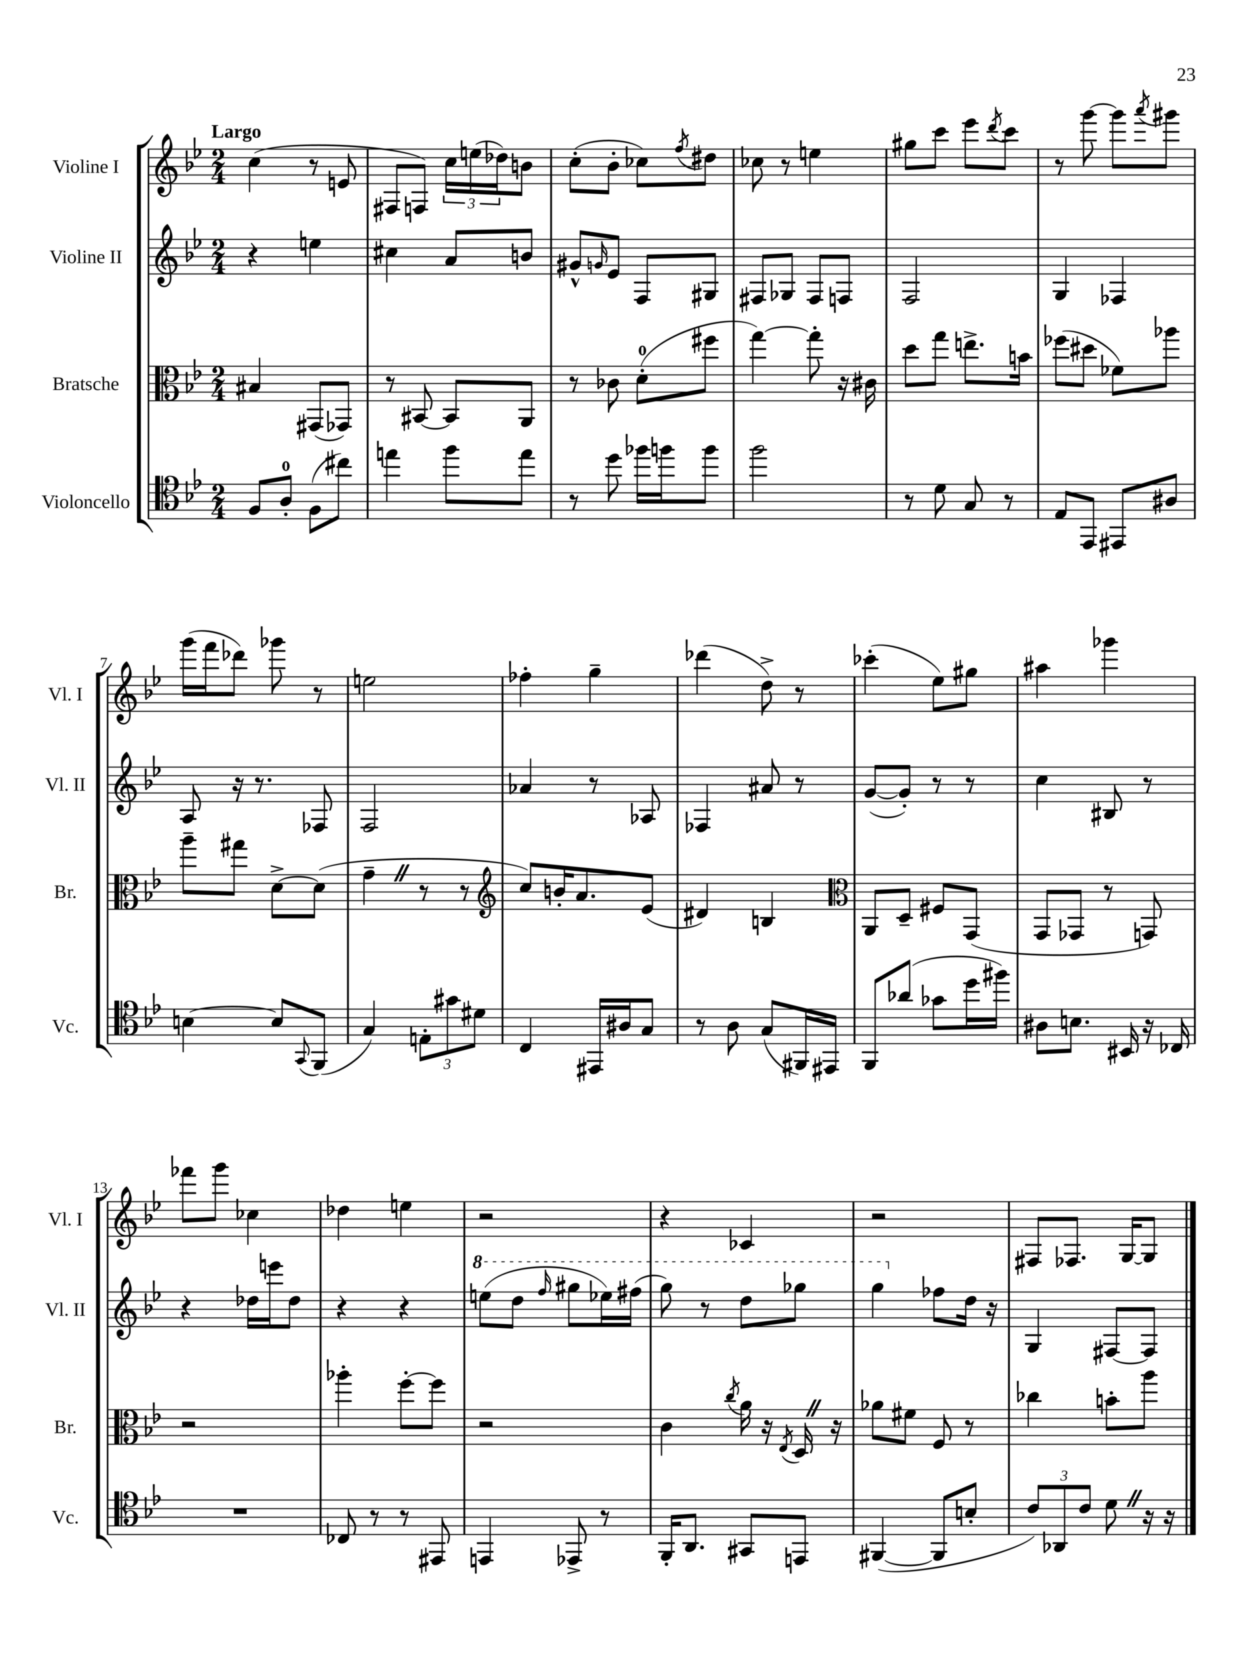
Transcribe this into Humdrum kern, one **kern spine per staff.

**kern	**kern	**kern	**kern
*staff4	*staff3	*staff2	*staff1
*clefC4	*clefC3	*clefG2	*clefG2
*k[b-e-]	*k[b-e-]	*k[b-e-]	*k[b-e-]
*M2/4	*M2/4	*M2/4	*M2/4
8F	4B#	4r	(4cc
8A'	.	.	.
(8F	(8GG#	4ee	8r
8cc#)	8GG-)	.	8e
=	=	=	=
4ee	8r	4cc#	8F#
.	[8BB#	.	8F)
8ff	8BB#]	8a	24cc
.	.	.	(24ee
.	.	.	24dd-)
8ee	8AA	8b	8b
=	=	=	=
8r	8r	8g#^^	(8cc'
.	.	16qqg	.
8dd	8c-	8e-	8b-'
16ff-	(8d'	8F	8cc-)
16ff	.	.	.
.	.	.	8qff
8ff	8ff#	8G#	8dd#
=	=	=	=
2ff	[4gg)	8F#	8cc-
.	.	8G-	8r
.	8gg']	8F#	4ee
.	16r	8F	.
.	16c#	.	.
=	=	=	=
8r	8dd	2F	8gg#
8d	8gg	.	8ccc
8G	8.ee^	.	8eee-
.	.	.	8qddd
8r	.	.	8ccc
.	16b	.	.
=	=	=	=
8E-	(8ff-	4G	8r
8EE-	8dd#	.	[8ggg
8EE#	8f-)	4F-	8ggg]
.	.	.	8qaaa
8A#	8aa-	.	8ggg#
=	=	=	=
[4B	8aa~	8A	(16ggg
.	.	.	16fff
.	8gg#	16r	8ddd-)
.	.	8.r	.
8B]	[8d^	.	8ggg-
8qqGG	.	.	.
(8FF	(8d]	8F-	8r
=	=	=	=
4G)	4g~	2F	2ee
12E'	8r	.	.
12g#	.	.	.
.	8r	.	.
12d#	.	.	.
=	=	=	=
*	*clefG2	*	*
4C	8cc)	4a-	4ff-'
.	16b'	.	.
.	8.a	.	.
16EE#	.	8r	4gg~
16A#	.	.	.
8G	(8e-	8A-	.
=	=	=	=
8r	4d#)	4F-	(4ddd-
8A	.	.	.
(8G	4B	8a#	8dd^)
16FF#)	.	8r	8r
16EE#	.	.	.
=	=	=	=
*	*clefC3	*	*
8FF	8AA	([8g	(4ccc-'
(8a-	8D~	8g'])	.
8g-	8F#	8r	8ee-)
16dd	(8GG	8r	8gg#
16ff#)	.	.	.
=	=	=	=
8A#	8GG	4cc	4aa#
8.B	8GG-	.	.
.	8r	8B#	4ggg-
16BB#	.	.	.
16r	8GG)	8r	.
16C-	.	.	.
=	=	=	=
2r	2r	4r	8fff-
.	.	.	8ggg
.	.	16dd-	4cc-
.	.	16eee	.
.	.	8dd-	.
=	=	=	=
8C-	4aa-'	4r	4dd-
8r	.	.	.
8r	[8ff'	4r	4ee
8EE#	8ff]	.	.
=	=	=	=
4EE	2r	(8eee	2r
.	.	8ddd	.
.	.	16qqfff	.
8EE-^	.	8ggg#	.
8r	.	16eee-)	.
.	.	(16fff#	.
=	=	=	=
16FF'	4c	8ggg)	4r
8.AA	.	.	.
.	.	8r	.
.	8qcc	.	.
8GG#	16a	8ddd	4c-
.	16r	.	.
.	8qE-	.	.
8EE	16D	8ggg-	.
.	16r	.	.
=	=	=	=
([4FF#	8a-	4ggg	2r
.	8f#	.	.
8FF#]	8F	8ff-	.
8B'	8r	16dd	.
.	.	16r	.
=	=	=	=
12c)	4cc-	4G	8F#
12AA-	.	.	.
.	.	.	8.F-
12c	.	.	.
8d	8b'	[8F#	.
.	.	.	[16G
16r	8aa	8F#]	8G]
16r	.	.	.
==	==	==	==
*-	*-	*-	*-
